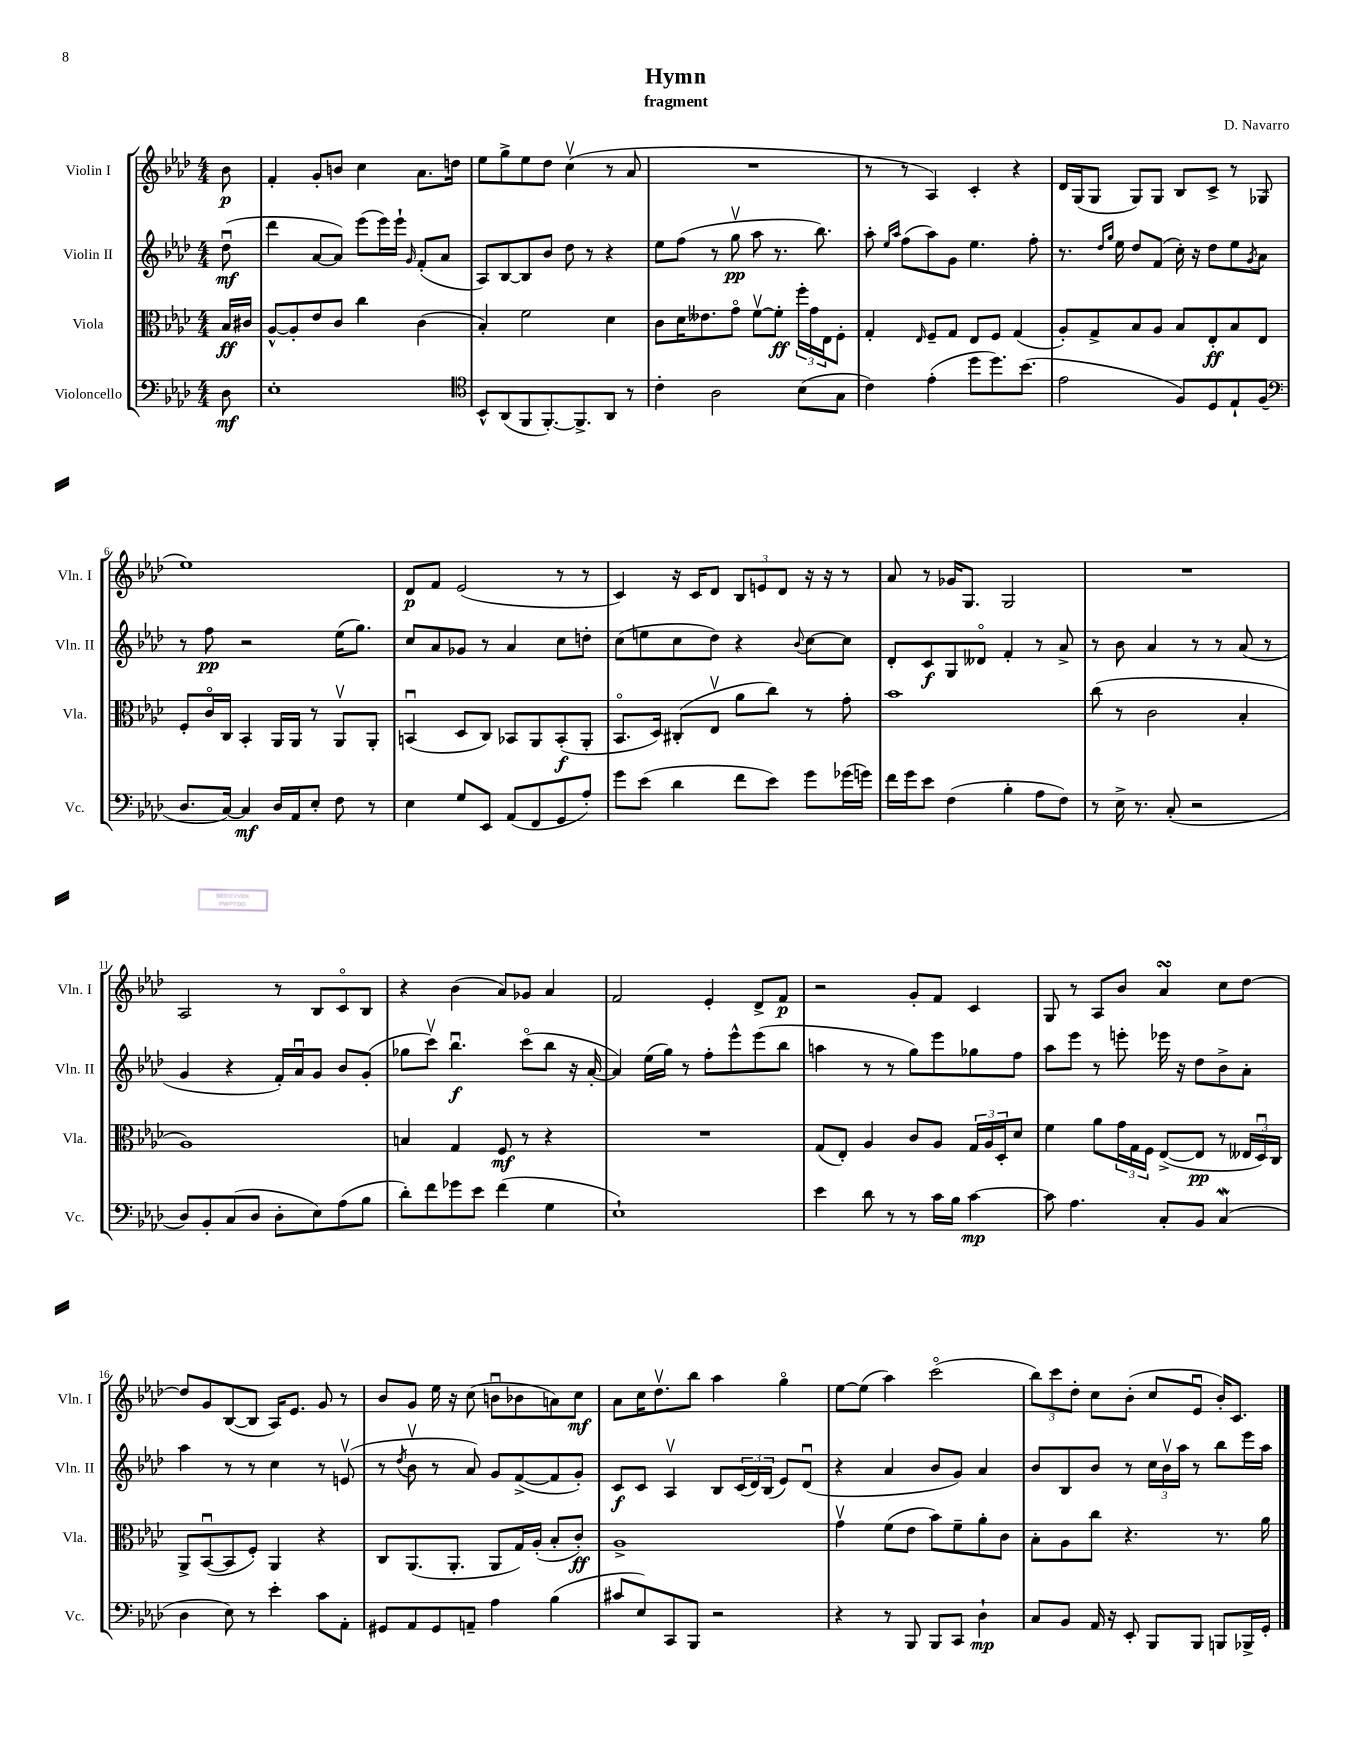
\header { title = "Hymn" composer = "D. Navarro" subtitle = "fragment" }
<<
\new StaffGroup <<
\new Staff = "s0" \with { instrumentName = "Violin I" shortInstrumentName = "Vln. I" } {
    \clef treble \key aes \major \numericTimeSignature \time 4/4 \partial 8
    bes'8\p |
    f'4-. g'8-. b'8 c''4 aes'8. d''16 |
    ees''8 g''8-> ees''8 des''8 c''4\upbow( r8 aes'8 |
    R1 |
    r8 r8 aes4) c'4-. r4 |
    des'16 g16( g8 g8) g8 bes8 c'8-> r8 ges8( |
    ees''1) |
    des'8\p f'8 ees'2( r8 r8 |
    c'4) r16 c'16 des'8 \tuplet 3/2 { bes8 e'8 des'8 } r16 r16 r8 |
    aes'8 r8 ges'16 g8. g2 |
    R1 |
    aes2 r8 bes8 c'8\flageolet bes8 |
    r4 bes'4( aes'8) ges'8 aes'4 |
    f'2 ees'4-. des'8-> f'8\p |
    r2 g'8-. f'8 c'4 |
    g8 r8 aes8 bes'8 aes'4\turn c''8 des''8~ |
    des''8 g'8 bes8~( bes8 aes16) ees'8. g'8 r8 |
    bes'8 g'8 ees''16 r16 c''8( b'8\downbow bes'8 a'8) c''8\mf |
    aes'8 c''16 des''8.\upbow bes''8 aes''4 g''4\flageolet |
    ees''8~ ees''8( aes''4) c'''2\flageolet( |
    \tuplet 3/2 { bes''8) c'''8 des''8-. } c''8 bes'8-.( c''8 ees'8\downbow bes'16-.) c'8. \bar "|." |
}
\new Staff = "s1" \with { instrumentName = "Violin II" shortInstrumentName = "Vln. II" } {
    \clef treble \key aes \major \numericTimeSignature \time 4/4 \partial 8
    des''8\downbow\mf( |
    des'''4 aes'8~ aes'8) ees'''8( ees'''16) ees'''16-! \grace { g'16 } f'8-.( aes'8 |
    aes8) bes8~ bes8 bes'8 des''8 r8 r4 |
    ees''8 f''8( r8 g''8\upbow\pp aes''8 r8. bes''8.) |
    aes''8-. \grace { ees''16 aes''16 } f''8( aes''8) g'8 ees''4. f''8-. |
    r8. \grace { des''16 g''16 } ees''16 des''8 f'8( c''16-.) r16 des''8 ees''8 \acciaccatura { g'8 } aes'8 |
    r8 f''8\pp r2 ees''16( g''8.) |
    c''8 aes'8 ges'8 r8 aes'4 c''8 d''8-. |
    c''8( e''8 c''8 des''8) r4 \appoggiatura { bes'8 } c''8~ c''8 |
    des'8-. c'8\f g8 deses'8\flageolet f'4-. r8 aes'8-> |
    r8 bes'8 aes'4 r8 r8 aes'8( r8 |
    g'4 r4 f'16-.) aes'16\downbow g'8 bes'8 g'8-.( |
    ges''8 c'''8\upbow) bes''4.\downbow\f c'''8\flageolet( bes''8 r16 aes'16~-. |
    aes'4) ees''16( g''16) r8 f''8-. ees'''8-^ ees'''8( bes''8 |
    a''4 r8 r8 g''8) ees'''8 ges''8 f''8 |
    aes''8 ees'''8 r8 e'''8-. ees'''16 r16 des''8 bes'8-> aes'8-. |
    aes''4 r8 r8 c''4 r8 e'8\upbow( |
    r8 \acciaccatura { des''8 } bes'8\upbow r8 aes'8) g'8 f'8~->( f'8 g'8-.) |
    c'8\f c'8 aes4\upbow bes8 \tuplet 3/2 { c'16( des'16) bes16( } ees'8) des'8\downbow( |
    r4 aes'4 bes'8 g'8) aes'4 |
    bes'8 bes8 bes'8 r8 \tuplet 3/2 { c''16 bes'16\upbow aes''16 } r8 bes''8 ees'''16 aes''16 \bar "|." |
}
\new Staff = "s2" \with { instrumentName = "Viola" shortInstrumentName = "Vla." } {
    \clef alto \key aes \major \numericTimeSignature \time 4/4 \partial 8
    bes16\ff cis'16 |
    aes8~-^ aes8-. ees'8 c'8 c''4 c'4( |
    bes4-.) f'2 des'4 |
    c'8 des'16 eeses'8. g'8\flageolet f'8~\upbow f'8-.\ff \tuplet 3/2 { f''16-. g'16 ees16 } f8-. |
    g4-. \grace { ees16 } f8-- g8 ees8 f8 g4( |
    aes8-.) g8-> bes8 aes8 bes8 ees8-.\ff bes8 ees8 |
    f8-. c'16\flageolet c16 bes,4-. aes,16 aes,16 r8 aes,8\upbow aes,8-. |
    b,4\downbow( des8 c8) bes,8 aes,8 bes,8-.\f( aes,8-. |
    bes,8.\flageolet des16) cis8-.( ees8\upbow aes'8 c''8) r8 g'8-. |
    bes'1 |
    c''8( r8 c'2 bes4-. |
    aes1) |
    b4 g4 f8\mf r8 r4 |
    R1 |
    g8( ees8-.) aes4 c'8 aes8 \tuplet 3/2 { g16 aes16 des16-. } des'8 |
    f'4 aes'8 \tuplet 3/2 { g'16 g16 f16 } ees8~->( ees8\pp r8 \tuplet 3/2 { eeses16 des16\downbow) c16 } |
    aes,8-> bes,8~\downbow( bes,8 f8-.) aes,4 r4 |
    c8 aes,8.( aes,8.-. aes,8 g16) aes16-.( bes8-. c'8-.\ff) |
    aes1-> |
    g'4\upbow f'8( ees'8 bes'8) f'8-- aes'8-. c'8 |
    bes8-. aes8 c''8 r4. r8. aes'16 \bar "|." |
}
\new Staff = "s3" \with { instrumentName = "Violoncello" shortInstrumentName = "Vc." } {
    \clef bass \key aes \major \numericTimeSignature \time 4/4 \partial 8
    des8\mf |
    ees1-. |
    \clef tenor bes,8-^ aes,8( f,8 f,8.~-.) f,8.-> aes,8 r8 |
    c'4-. aes2 bes8( g8 |
    c'4) ees'4-.( des''8 des''8.) bes'8.( |
    ees'2 f8) des8 ees8-! f8( |
    \clef bass des8. c16~) c4\mf des16 aes,16 ees8-. f8 r8 |
    ees4 g8 ees,8 aes,8( f,8 g,8 aes8-.) |
    g'8 ees'8( des'4 f'8 ees'8) g'8 ges'16( g'16) |
    f'16 g'16 ees'8 f4( bes4-. aes8 f8) |
    r8 ees16-> r8. c8-.( r2 |
    des8) bes,8-. c8( des8 des8-. ees8) aes8( bes8 |
    des'8-.) f'8 ges'8 ees'8 f'4( g4 |
    ees1-!) |
    ees'4 des'8 r8 r8 c'16 bes16 c'4~\mp |
    c'8 aes4. c8-. bes,8 c4\mordent( |
    des4 ees8) r8 ees'4-. c'8 aes,8-. |
    gis,8 aes,8 gis,8 a,8-- aes4 bes4( |
    cis'8 ees8) c,8 bes,,8 r2 |
    r4 r8 bes,,8 bes,,8 c,8 des4-!\mp |
    c8 bes,8 aes,16 r16 ees,8-. bes,,8 bes,,8 b,,8 bes,,16-> g,16-. \bar "|." |
}
>>
>>
